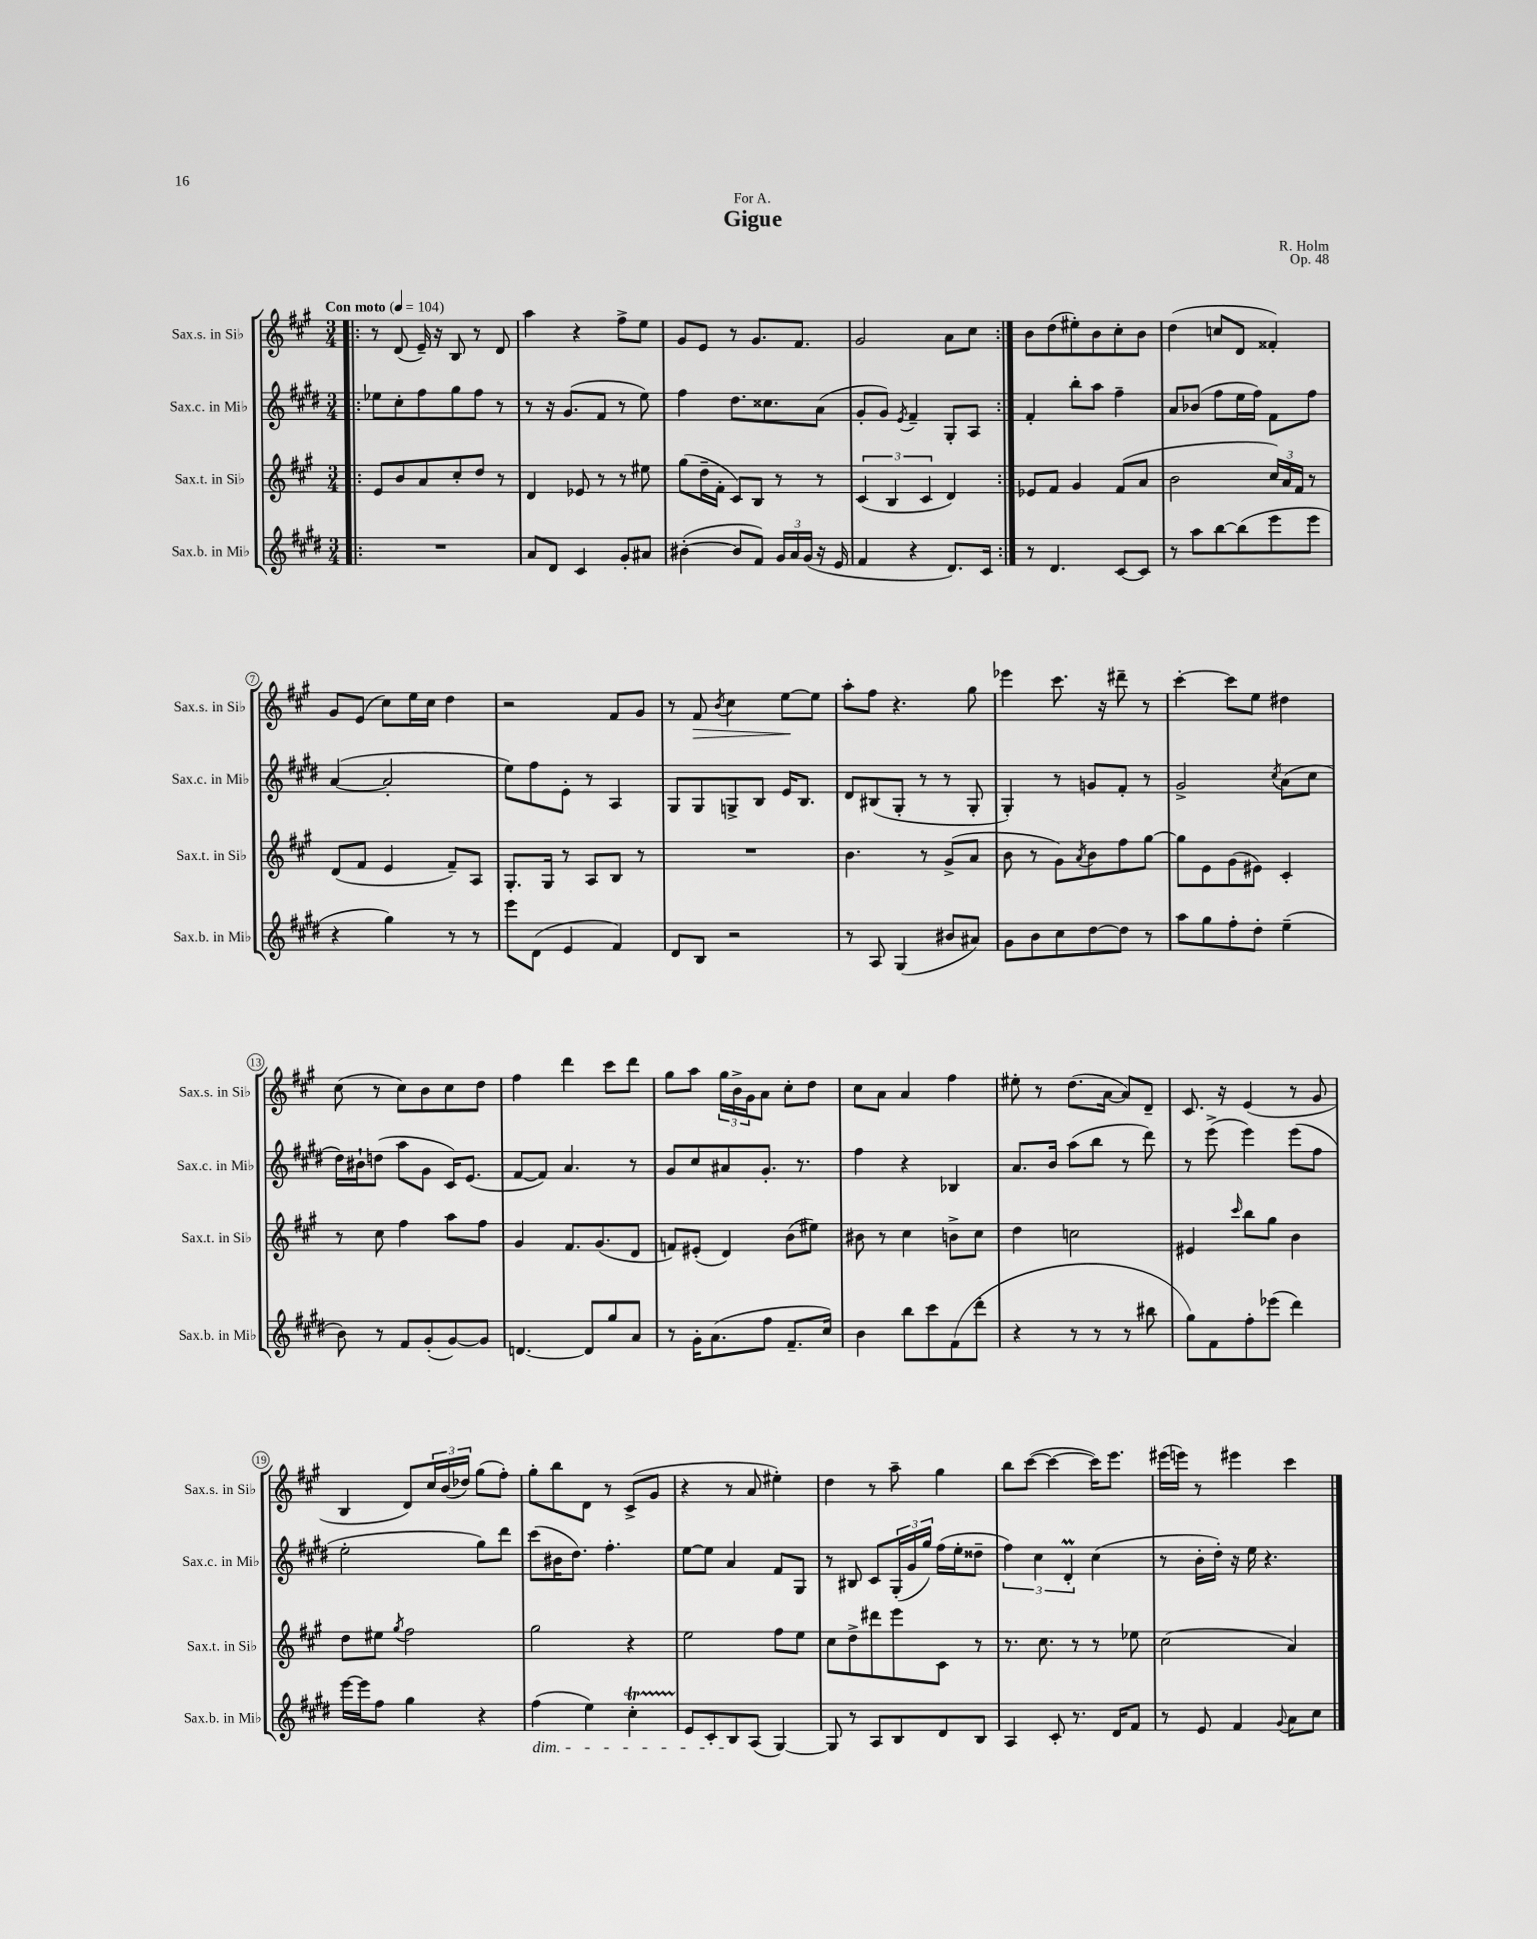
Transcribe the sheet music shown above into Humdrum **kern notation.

**kern	**kern	**kern	**kern	**dynam
*part4	*part3	*part2	*part1	*part1
*staff4	*staff3	*staff2	*staff1	*staff1
*I"Sax.b. in Mi♭	*I"Sax.t. in Si♭	*I"Sax.c. in Mi♭	*I"Sax.s. in Si♭	*
*I'Sax.b. in Mi♭	*I'Sax.t. in Si♭	*I'Sax.c. in Mi♭	*I'Sax.s. in Si♭	*
*clefG2	*clefG2	*clefG2	*clefG2	*
*k[f#c#g#d#]	*k[f#c#g#]	*k[f#c#g#d#]	*k[f#c#g#]	*
*M3/4	*M3/4	*M3/4	*M3/4	*
*MM104	*MM104	*MM104	*MM104	*
=1!|:	=1!|:	=1!|:	=1!|:	=1!|:
!	!	!	!LO:TX:a:B:t=Con moto	!
2.r	8e/L	8ee-X\L	8r	.
.	8b/	8cc#'\	(8d/	.
.	8a/	8ff#\	16e~/)	.
.	.	.	16r	.
.	8cc#'/	8gg#\	8B/	.
.	8dd/J	8ff#\J	8r	.
.	8r	8r	8d/	.
=2	=2	=2	=2	=2
8a/L	4d/	8r	4aa\	.
8d#/J	.	16r	.	.
.	.	(8.g#/L	.	.
4c#/	8e-X/	.	4r	.
.	8r	8f#/J	.	.
8g#'/L	8r	8r	8ff#^\L	.
8a#X/J	8ee#X\	8ee\)	8ee\J	.
=3	=3	=3	=3	=3
([4b#X'\	(8gg#\L	4ff#\	8g#/L	.
.	16dd~\L	.	8e/J	.
.	16f#'\JJ	.	.	.
8b#/L]	8c#/L)	8.dd#\L	8r	.
8f#/J)	8B/J	.	8.g#/L	.
.	.	8.cc##X\	.	.
24g#/LL	8r	.	.	.
24a/	.	.	.	.
.	.	.	8.f#/J	.
(24g#/JJ	.	.	.	.
16r	8r	(8a\J	.	.
16e/	.	.	.	.
=4	=4	=4	=4	=4
4f#/	(6c#/	8g#'/L	2g#/	.
.	.	8g#/J)	.	.
.	6B/	.	.	.
.	.	8qe/	.	.
4r	.	4f#~/	.	.
.	6c#/	.	.	.
8.d#/L)	4d/)	8G#'/L	8a\L	.
.	.	8A/J	8cc#\J	.
16c#/Jk	.	.	.	.
=5:|!	=5:|!	=5:|!	=5:|!	=5:|!
8r	8e-X/L	4f#'/	8b\L	.
4.d#/	8f#/J	.	(8dd\	.
.	4g#/	8bb'\L	8ee#X'\)	.
.	.	8aa\J	8b\	.
[8c#/L	(8f#/L	4ff#~\	8cc#'\	.
8c#/J]	8a/J	.	8b\J	.
=6	=6	=6	=6	=6
8r	2b\	8a/L	(4dd\	.
8aa\L	.	(8b-X/J	.	.
[8bb\	.	8ff#\L	8ccn/L	.
(8bb\]	.	16ee\L	8d/J	.
.	.	16ff#\JJ)	.	.
8eee\	24cc#/LL)	8f#\L	4f##X'/)	.
.	24a/	.	.	.
.	24f#/JJ	.	.	.
8eee\J	8r	8ff#\J	.	.
!!LO:LB:g=z
=7	=7	=7	=7	=7
4r	(8d/L	([4a/	8g#/L	.
.	8f#/J	.	(8e/J	.
4gg#\)	4e/	2a'/]	8cc#\L)	.
.	.	.	16ee\L	.
.	.	.	16cc#\JJ	.
8r	8f#~/L)	.	4dd\	.
8r	8A/J	.	.	.
=8	=8	=8	=8	=8
8eee\L	8.G#'/L	8ee\L)	2r	.
(8d#\J	.	8ff#\	.	.
.	16G#/Jk	.	.	.
4e/	8r	8e'\J	.	.
.	8A/L	8r	.	.
4f#/)	8B/J	4A/	8f#/L	.
.	8r	.	8g#/J	.
=9	=9	=9	=9	=9
8d#/L	2.r	8G#/L	8r	.
!	!	!	!	!LO:HP:b
8B/J	.	8G#/	8f#/	>
.	.	.	8qb/	.
2r	.	8Gn^/	4cc#\	.
.	.	8B/J	.	.
.	.	16e/KL	[8ee\L	.
.	.	8.B/J	.	.
.	.	.	8ee\J]	]
=10	=10	=10	=10	=10
8r	4.b\	8d#/L	8aa'\L	.
8A/	.	(8B#X/	8ff#\J	.
(4G#/	.	8G#'/J	4.r	.
.	8r	8r	.	.
8b#X/L	(8g#^/L	8r	.	.
8a#X/J)	8a/J	8G#'/	8gg#\	.
=11	=11	=11	=11	=11
8g#\L	8b\	4G#'/)	4eee-X\	.
8b\	8r	.	.	.
8cc#\	8g#\L)	8r	8.ccc#\	.
.	8qa/	.	.	.
[8dd#\	8b\	8gn/L	.	.
.	.	.	16r	.
8dd#\J]	8ff#\	8f#'/J	8ddd#X~\	.
8r	[8gg#\J	8r	8r	.
=12	=12	=12	=12	=12
8aa\L	8gg#\L]	2g#^/	[4ccc#'\	.
8gg#\	8e\	.	.	.
8ff#'\	(8g#\	.	8ccc#\L]	.
8dd#'\J	8e#X\J)	.	8ee\J	.
.	.	8qcc#/	.	.
(4ee~\	4c#'/	(8a\L	4dd#X\	.
.	.	8cc#\J	.	.
!!LO:LB:g=z
=13	=13	=13	=13	=13
8b\)	8r	16dd#\LL)	(8cc#\	.
.	.	16b#X`\J	.	.
8r	8cc#\	(8ddn\J	8r	.
8f#/L	4ff#\	8aa\L	8cc#\L)	.
(8g#'/	.	8g#\J	8b\	.
[8g#/)	8aa\L	16c#/KL)	8cc#\	.
.	.	(8.e/J	.	.
8g#/J]	8ff#\J	.	8dd\J	.
=14	=14	=14	=14	=14
[4.dn/	4g#/	[8f#/L	4ff#\	.
.	.	8f#/J])	.	.
.	8.f#/L	4.a/	4ddd\	.
8d/L]	.	.	.	.
.	(8.g#/	.	.	.
8gg#/	.	.	8ccc#\L	.
8a/J	8d/J	8r	8ddd\J	.
=15	=15	=15	=15	=15
8r	8fn/L)	8g#/L	8gg#\L	.
16g#'\KL	(8e#X'/J	8cc#/	8aa\J	.
(8.a\	.	.	.	.
.	4d/)	8a#X/	24gg#\LL	.
.	.	.	24b^\	.
.	.	.	24g#\J	.
8ff#\J	.	8.g#'/J	8a\J	.
8.f#~/L	(8b\L	.	8cc#'\L	.
.	.	8.r	.	.
.	8ee#X\J)	.	8dd\J	.
16cc#/Jk)	.	.	.	.
=16	=16	=16	=16	=16
4b\	8b#X\	4ff#\	8cc#\L	.
.	8r	.	8a\J	.
8bb\L	4cc#\	4r	4a/	.
8ccc#\	.	.	.	.
(8f#\	8bn^\L	4B-X/	4ff#\	.
8ddd#'\J	8cc#\J	.	.	.
=17	=17	=17	=17	=17
4r	4dd\	8.a/L	8ee#X'\	.
.	.	.	8r	.
.	.	16b/Jk	.	.
8r	2ccn\	(8aa\L	(8.dd\L	.
8r	.	8bb\J	.	.
.	.	.	[16a\Jk	.
8r	.	8r	8a/L])	.
8bb#X\	.	8ddd#\)	8d~/J	.
=18	=18	=18	=18	=18
8gg#\L)	4e#X/	8r	8.c#/	.
8f#\	.	(8eee^\	.	.
.	.	.	16r	.
.	16qqccc#/	.	.	.
8ff#'\	8bb\L	4eee\)	(4e/	.
(8eee-X\J	8gg#\J	.	.	.
4ddd#\)	4b\	(8eee\L	8r	.
.	.	8ff#\J	8g#/	.
!!LO:LB:g=z
=19	=19	=19	=19	=19
[16eee\LL	8dd\L	2ee'\	4B/	.
16eee\J]	.	.	.	.
8ff#\J	8ee#X\J	.	.	.
.	8qgg#/	.	.	.
4gg#\	2ff#\	.	8d/L)	.
.	.	.	24cc#/L	.
.	.	.	(24b/	.
.	.	.	24dd-X/JJ)	.
4r	.	8gg#\L)	(8gg#\L	.
.	.	8ddd#\J	8ff#'\J)	.
=20	=20	=20	=20	=20
!LO:TX:b:i:t=dim.	!	!	!	!
(4ff#\	2gg#\	(8ccc#\L	8gg#'\L	.
.	.	16b#X\K	8bb\	.
.	.	8.dd#\J)	.	.
4ee\)	.	.	8d\J	.
.	.	4.ff#'\	8r	.
4cc#T'\	4r	.	(8c#^/L	.
.	.	.	8g#/J	.
=21	=21	=21	=21	=21
8e/L	2ee\	[8ee\L	4r	.
8c#'/	.	8ee\J]	.	.
8B/	.	4a/	8r	.
(8A/J	.	.	8a/	.
[4G#/)	8ff#\L	8f#/L	4ee#X'\)	.
.	8ee\J	8G#/J	.	.
=22	=22	=22	=22	=22
8G#/]	8cc#\L	8r	4dd\	.
8r	8dd^\	8B#X/	.	.
8A/L	8ddd#X\	8c#/L	8r	.
8B/	8eee\	(24G#'/L	8aa~\	.
.	.	24g#/	.	.
.	.	24gg#/JJ)	.	.
8d#/	8c#\J	(16ff#\LL	4gg#\	.
.	.	16ee'\J	.	.
8B/J	8r	8dd##X~\J	.	.
=23	=23	=23	=23	=23
4A/	8.r	6ff#\)	8bb\L	.
.	.	.	([8ccc#\J	.
.	.	6cc#\	.	.
.	8.cc#\	.	.	.
8c#'/	.	.	4ccc#\_	.
.	.	6d#m'/	.	.
8.r	8r	.	.	.
.	8r	(4cc#\	16ccc#\KL])	.
16d#/KL	.	.	8.eee\J	.
8f#/J	8ee-X\	.	.	.
=24	=24	=24	=24	=24
8r	(2cc#\	8r	(16eee#X\LL	.
.	.	.	16eeen\JJ)	.
8e/	.	16b'\LL	8r	.
.	.	16dd#'\JJ)	.	.
4f#/	.	16r	4eee#X\	.
.	.	16ee\	.	.
.	.	4.r	.	.
8qqg#/	.	.	.	.
8a\L	4a/)	.	4ccc#\	.
8cc#\J	.	.	.	.
==	==	==	==	==
*-	*-	*-	*-	*-
